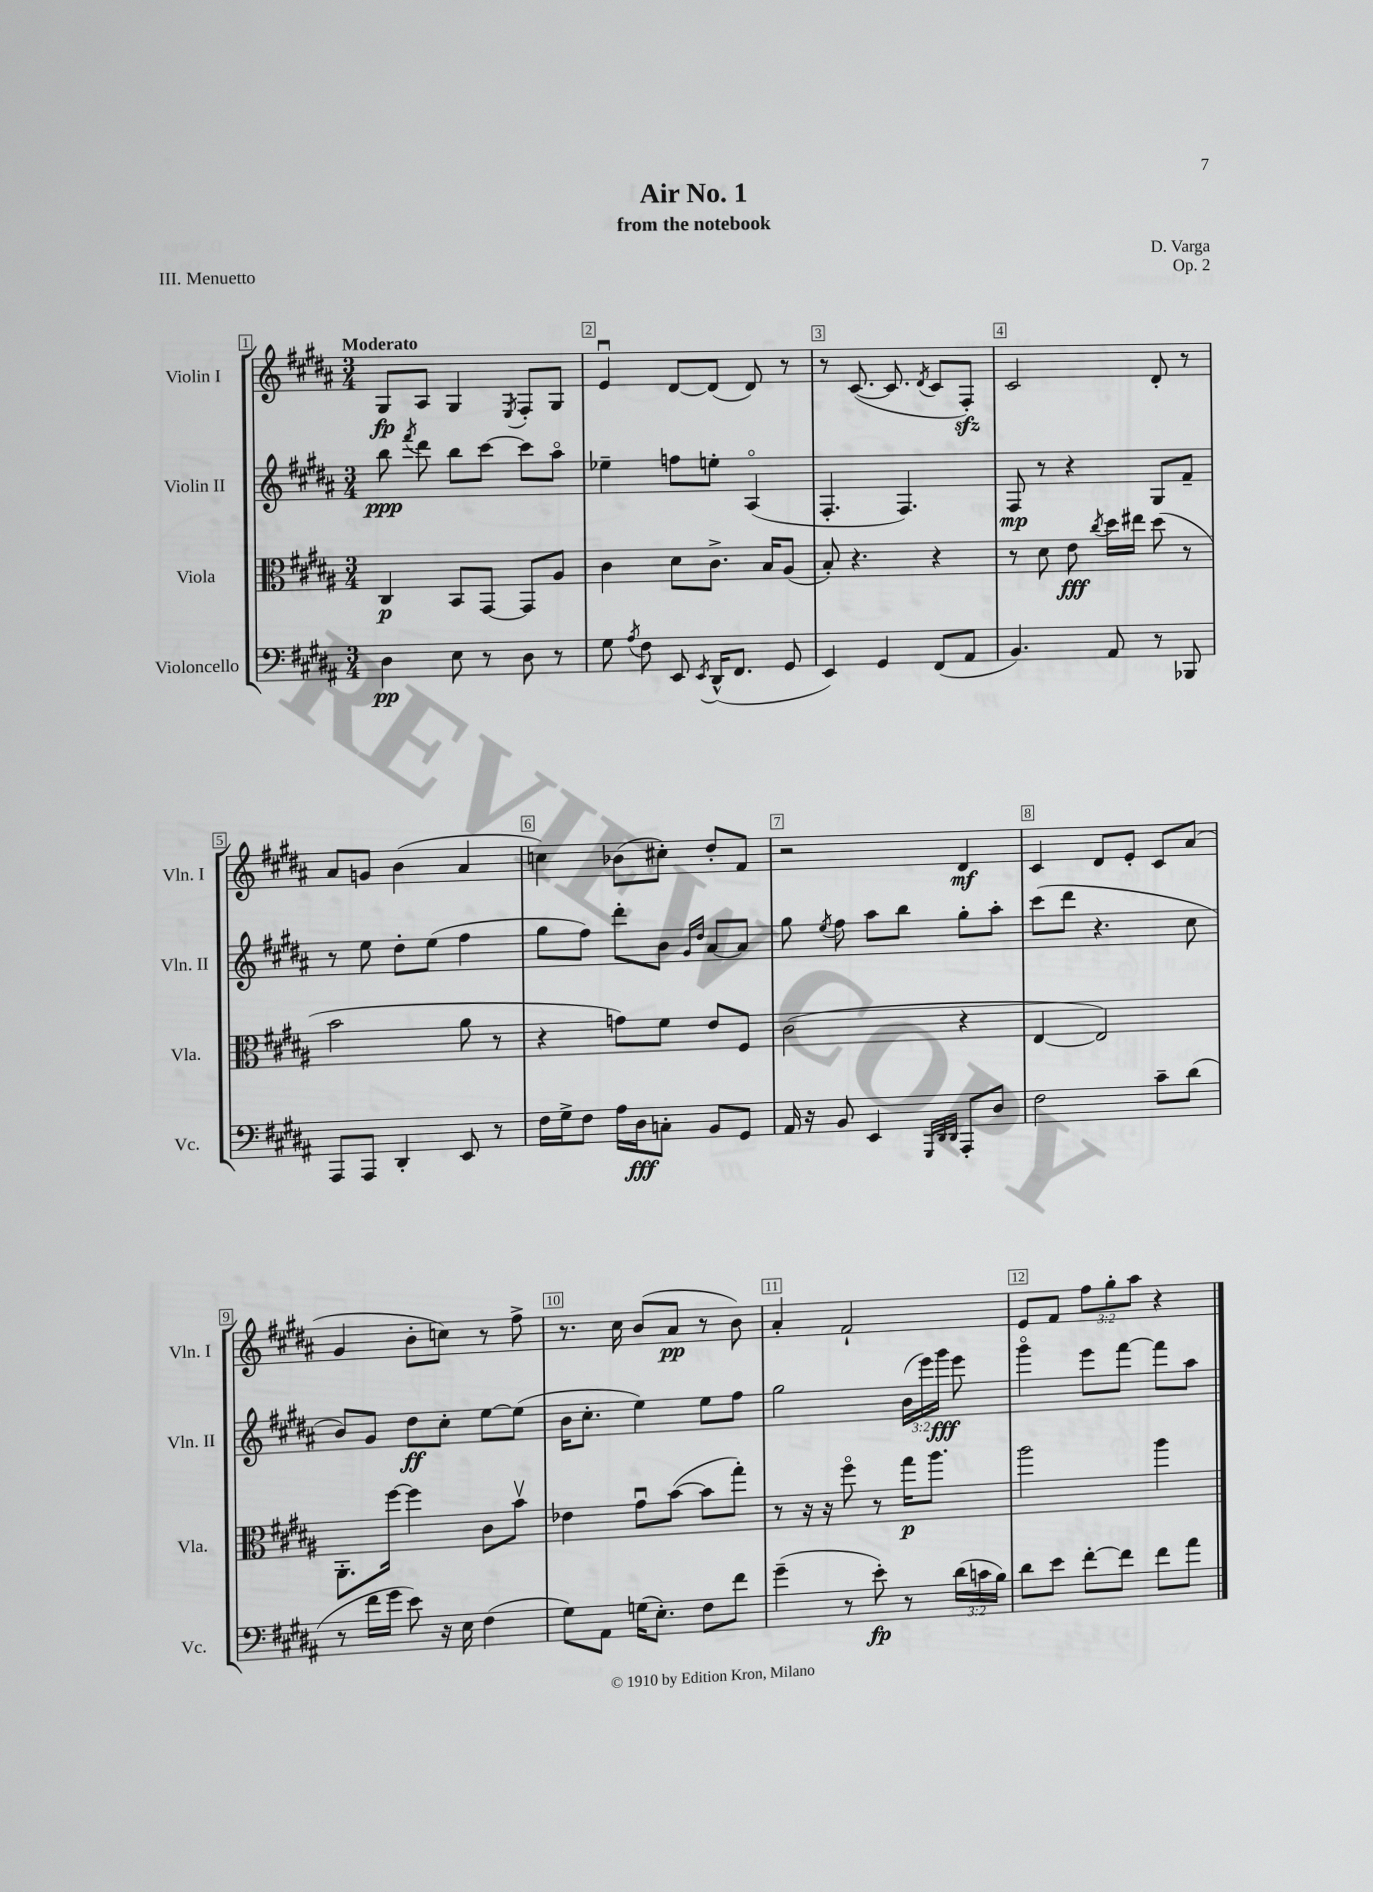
\header { title = "Air No. 1" composer = "D. Varga" subtitle = "from the notebook" opus = "Op. 2" piece = "III. Menuetto" }
<<
\new StaffGroup <<
\new Staff = "s0" \with { instrumentName = "Violin I" shortInstrumentName = "Vln. I" } {
    \clef treble \key b \major \numericTimeSignature \time 3/4 \override Staff.TupletNumber.text = #tuplet-number::calc-fraction-text \tempo "Moderato"
    \autoBeamOff gis8[\fp ais8] gis4 \acciaccatura { e8 } fis8[-. gis8] |
    e'4\downbow dis'8[~ dis'8]( dis'8) r8 |
    r8 cis'8.~( cis'8. \acciaccatura { dis'8 } cis'8[ fis8]-.\sfz) |
    cis'2 dis'8-. r8 |
    ais'8[ g'8] b'4( ais'4 |
    c''4) bes'8[( cis''8]-.) dis''8[-. fis'8] |
    r2 dis'4\mf |
    cis'4 dis'8[ e'8]-. cis'8[ ais'8]( |
    gis'4 b'8[-. c''8]) r8 fis''8-> |
    r8. cis''16 b'8[( ais'8]\pp r8 b'8) |
    ais'4-. fis'2-! |
    e'8[ fis'8] \tuplet 3/2 { fis''8[ gis''8-. ais''8] } r4 \bar "|." |
}
\new Staff = "s1" \with { instrumentName = "Violin II" shortInstrumentName = "Vln. II" } {
    \clef treble \key b \major \numericTimeSignature \time 3/4 \override Staff.TupletNumber.text = #tuplet-number::calc-fraction-text
    \autoBeamOff b''8\ppp \acciaccatura { fis'''8 } dis'''8 b''8[ cis'''8]~ cis'''8[ ais''8]\flageolet |
    ees''4-- f''8[ e''8]-. ais4\flageolet( |
    fis4.-. fis4.) |
    fis8\mp r8 r4 gis8[ fis'8]-- |
    r8 e''8 dis''8[-. e''8]( fis''4 |
    gis''8[ fis''8]) dis'''8[-. b'8] \grace { gis'16[ dis''16] } ais'8[~ ais'8] |
    gis''8 \acciaccatura { e''8 } fis''8 ais''8[ b''8] gis''8[-. ais''8]-. |
    cis'''8[( dis'''8] r4. cis''8 |
    b'8[) gis'8] dis''8[\ff cis''8]-. e''8[~ e''8]( |
    b'16[ cis''8.]-. e''4) e''8[ fis''8] |
    gis''2 \tuplet 3/2 { b'16[( e'''16) gis'''16]\fff } e'''8 |
    gis'''4\flageolet e'''8[ fis'''8]~ fis'''8[ ais''8] \bar "|." |
}
\new Staff = "s2" \with { instrumentName = "Viola" shortInstrumentName = "Vla." } {
    \clef alto \key b \major \numericTimeSignature \time 3/4
    \autoBeamOff cis4\p b,8[ gis,8]~ gis,8[ ais8] |
    cis'4 dis'8[ cis'8.]-> b16[ ais8]( |
    b8-.) r4. r4 |
    r8 dis'8 e'8\fff \acciaccatura { cis''8 } dis''16[ eis''16] dis''8( r8 |
    b'2 ais'8 r8 |
    r4 g'8[) fis'8] e'8[ fis8] |
    cis'2( r4 |
    e4~ e2) |
    ais,8.[-. fis''16]~ fis''4 cis'8[ b'8]\upbow |
    ees'4 gis'8[\downbow b'8]~( b'8[ gis''8]-.) |
    r8 r16 r16 fis''8\flageolet r8 gis''16[\p ais''8.] |
    ais''2 ais''4 \bar "|." |
}
\new Staff = "s3" \with { instrumentName = "Violoncello" shortInstrumentName = "Vc." } {
    \clef bass \key b \major \numericTimeSignature \time 3/4 \override Staff.TupletNumber.text = #tuplet-number::calc-fraction-text
    \autoBeamOff dis4\pp e8 r8 dis8 r8 |
    gis8 \acciaccatura { ais8 } fis8 e,8 \acciaccatura { e,8 } dis,16[-^( fis,8.] gis,8 |
    e,4) gis,4 fis,8[( ais,8] |
    b,4.) ais,8 r8 bes,,8 |
    ais,,8[ ais,,8] dis,4-. e,8 r8 |
    fis16[ gis16-> fis8] ais16[ dis16\fff c8]-. b,8[ gis,8] |
    ais,16 r16 b,8 e,4 \grace { gis,,32[ dis,32 dis,32] } ais,,8[-. dis8] |
    fis2 cis'8[-- dis'8]( |
    r8 fis'16[ gis'16] e'8) r16 e16 fis4( |
    gis8[) ais,8] g16[( e8.]-.) fis8[ fis'8] |
    gis'4--( r8 e'8-.\fp) r8 \tuplet 3/2 { dis'16[( c'16 b16]) } |
    dis'8[ e'8] fis'8[~-. fis'8] fis'8[ ais'8] \bar "|." |
}
>>
>>
\layout { \context { \Score \override BarNumber.break-visibility = ##(#f #t #t) barNumberVisibility = #all-bar-numbers-visible \override BarNumber.stencil = #(make-stencil-boxer 0.1 0.3 ly:text-interface::print) } }
